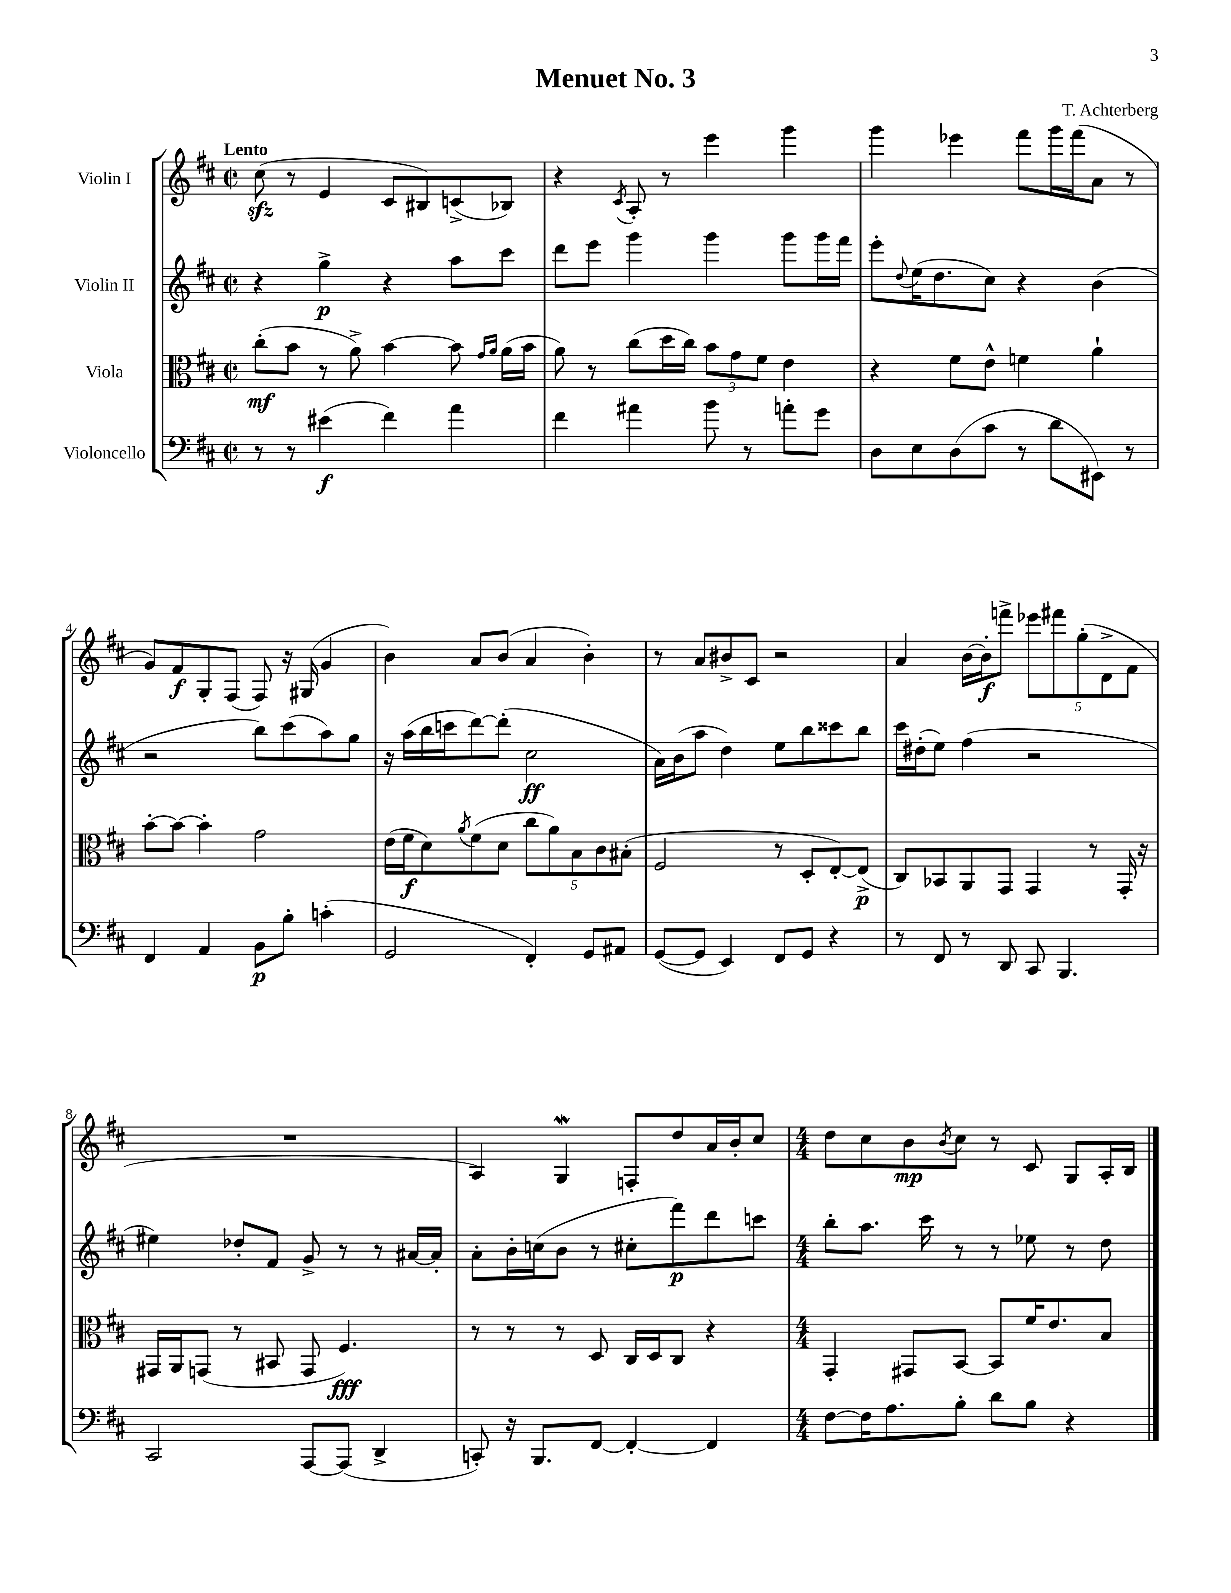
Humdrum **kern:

**kern	**kern	**kern	**kern
*staff4	*staff3	*staff2	*staff1
*clefF4	*clefC3	*clefG2	*clefG2
*k[f#c#]	*k[f#c#]	*k[f#c#]	*k[f#c#]
*M2/2	*M2/2	*M2/2	*M2/2
*met(c|)	*met(c|)	*met(c|)	*met(c|)
8r	(8cc#'\L	4r	(8cc#\
8r	8b\J	.	8r
(4e#\	8r	4gg^\	4e/
.	8a^\)	.	.
4f#\)	[4b\	4r	8c#/L
.	.	.	8B#/)
4a\	8b\]	8aa\L	(8c^/
.	16qqg/LL	.	.
.	16qqa/JJ	.	.
.	(16a\LL	8ccc#\J	8B-/J)
.	16b\JJ	.	.
=	=	=	=
4f#\	8a\)	8ddd\L	4r
.	8r	8eee\J	.
.	.	.	8qc#/
4a#\	(8cc#\L	4ggg\	8A'/
.	16dd\L	.	8r
.	16cc#\JJ)	.	.
8b\	12b\L	4ggg\	4eee\
.	12g\	.	.
8r	.	.	.
.	12f#\J	.	.
8a'\L	4e\	8ggg\L	4ggg\
8g\J	.	16ggg\L	.
.	.	16fff#\JJ	.
=	=	=	=
8D\L	4r	8eee'\L	4ggg\
.	.	8qqdd/	.
8E\	.	(16ee\K	.
.	.	8.dd\	.
(8D\	8f#\L	.	4eee-\
8c#\J	8e^^\J	8cc#\J)	.
8r	4f\	4r	8fff#\L
8d\L	.	.	16ggg\L
.	.	.	(16fff#\J
8EE#\J)	4a`\	(4b\	8a\J
8r	.	.	8r
=	=	=	=
4FF#/	[8b'\L	2r	8g/L)
.	8b\_J	.	8f#/
4AA/	4b'\]	.	8G'/
.	.	.	(8F#/J
8BB\L	2g\	8bb\L)	8F#/)
8B'\J	.	(8ccc#\	16r
.	.	.	(16G#/
(4c'\	.	8aa\)	4g/
.	.	8gg\J	.
=	=	=	=
2GG/	(16e\LL	16r	4b\)
.	16f#\J	(16aa\LL	.
.	8d\)	16bb\	.
.	.	16ccc\J	.
.	8qa/	.	.
.	(8f#\	[8ddd\)	8a/L
.	8d\J	(8ddd'\]J	(8b/J
4FF#'/)	10cc#\L	2cc#\	4a/
.	10a\)	.	.
.	10B\	.	.
8GG/L	.	.	4b'\)
.	10c#\	.	.
8AA#/J	.	.	.
.	(10B#'\J	.	.
=	=	=	=
([8GG/L	2F#/	16a\LL)	8r
.	.	(16b\J	.
8GG/]J	.	8aa\J	8a/L
4EE/)	.	4dd\)	8b#^/
.	.	.	8c#/J
8FF#/L	8r	8ee\L	2r
8GG/J	8D'/L	8bb\	.
4r	[8E'/)	8ccc##\	.
.	(8E^/]J	8bb\J	.
=	=	=	=
8r	8C#/L)	16ccc#\LL	4a/
.	.	(16dd#'\J	.
8FF#/	8BB-/	8ee\J)	.
8r	8AA/	(4ff#\	[16b\LL
.	.	.	16b'\]J
8DD/	8GG/J	.	8fff^\J
8CC#/	4GG/	2r	10eee-\L
.	.	.	10fff#\
4.BBB/	.	.	.
.	.	.	(10gg'\
.	8r	.	.
.	.	.	10d^\
.	16GG'/	.	.
.	.	.	10f#\J
.	16r	.	.
=	=	=	=
2CC#/	16GG#/LL	4ee#\)	1r
.	16AA/J	.	.
.	(8GG/J	.	.
.	8r	8dd-'/L	.
.	8BB#/	8f#/J	.
[8AAA/L	8GG/	8g^/	.
(8AAA/]J	4.F#/)	8r	.
4DD^/	.	8r	.
.	.	[16a#/LL	.
.	.	16a#'/]JJ	.
=	=	=	=
8CC'/)	8r	8a'\L	4A/)
16r	8r	16b'\L	.
8.BBB/L	.	(16cc\J	.
.	8r	8b\J	4G/
[8FF#/J	8D/	8r	.
4FF#'/_	16C#/LL	8cc#'\L	8F'/L
.	16D/J	.	.
.	8C#/J	8fff#\)	8dd/
4FF#/]	4r	8ddd\	16a/L
.	.	.	16b'/J
.	.	8ccc\J	8cc#/J
=	=	=	=
*M4/4	*M4/4	*M4/4	*M4/4
[8F#\L	4GG'/	8bb'\L	8dd\L
16F#\]K	.	8.aa\J	8cc#\
8.A\	.	.	.
.	8GG#/L	.	8b\
.	.	16ccc#\	.
.	.	.	8qb/
8B'\J	[8BB/J	8r	8cc#\J
8d\L	8BB/]L	8r	8r
8B\J	16f#/K	8ee-\	8c#/
.	8.e/	.	.
4r	.	8r	8G/L
.	8B/J	8dd\	16A'/L
.	.	.	16B/JJ
==	==	==	==
*-	*-	*-	*-
